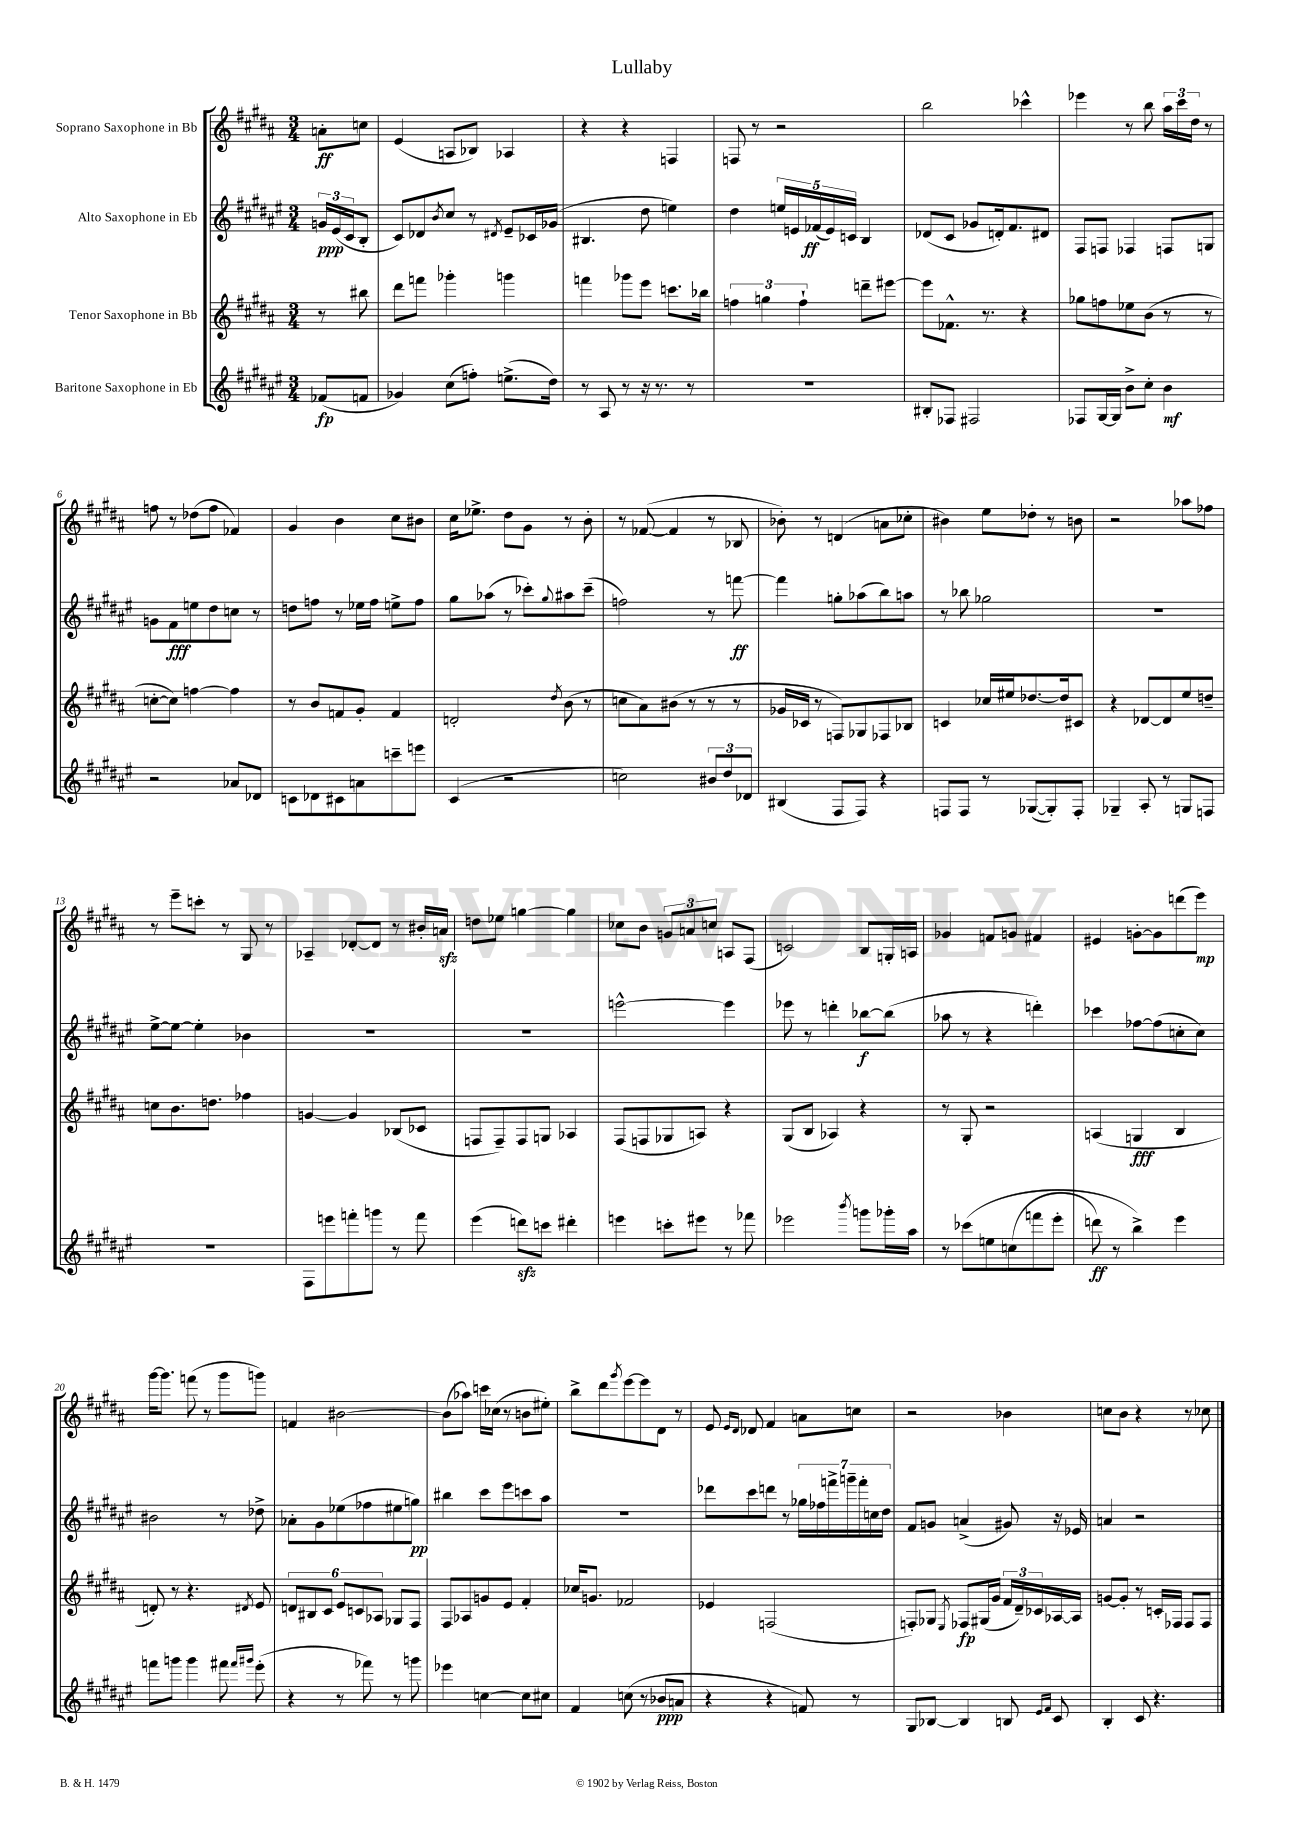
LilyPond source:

\header { title = "Lullaby" }
<<
\new StaffGroup <<
\new Staff = "s0" \with { instrumentName = "Soprano Saxophone in Bb" } {
    \clef treble \key b \major \numericTimeSignature \time 3/4 \partial 4
    a'8-.\ff c''8 |
    e'4( a8 bes8) aes4 |
    r4 r4 f4 |
    f8 r8 r2 |
    b''2 ces'''4-^ |
    ees'''4 r8 b''8 \tuplet 3/2 { ais''16 cis'''16 dis''16 } r8 |
    f''8 r8 des''8( f''8 fes'4) |
    gis'4 b'4 cis''8 bis'8 |
    cis''16 ees''8.-> dis''8 gis'8 r8 b'8-. |
    r8 fes'8~( fes'4 r8 bes8 |
    bes'8-.) r8 d'4( a'8 ces''8-. |
    bis'4) e''8 des''8-. r8 b'8 |
    r2 aes''8 fes''8 |
    r8 e'''8-- c'''8-. r8 gis8 r8 |
    aes4-- des'8~-. des'8 r8 bis'16-. a'16\sfz |
    d''8 ees''8 g''4~ g''4 |
    ces''8 b'8 \tuplet 3/2 { g'8 a'8 c''8 } a8 fis8( |
    c'2) b8 g16-. a16 |
    ges'4 f'8 g'8 fis'4 |
    eis'4 g'8~-. g'8 d'''8( e'''8\mp) |
    gis'''16~ gis'''8. f'''8( r8 gis'''8 g'''8) |
    f'4 bis'2~ |
    bis'8( aes''8) c'''16 ces''16( r8 b'8 eis''8-.) |
    b''8-> dis'''8 \acciaccatura { gis'''8 } e'''8~ e'''8 dis'8 r8 |
    e'8 \grace { e'16 dis'16 } des'8 fis'4 a'8 c''8 |
    r2 bes'4 |
    c''8 b'8 r4 r8 ces''8 \bar "|." |
}
\new Staff = "s1" \with { instrumentName = "Alto Saxophone in Eb" } {
    \clef treble \key fis \major \numericTimeSignature \time 3/4 \partial 4
    \tuplet 3/2 { g'16\ppp eis'16( cis'16 } b8-. |
    cis'8) des'8 \acciaccatura { b'8 } cis''8 r8 \acciaccatura { dis'8 } eis'8-- ces'16 ges'16( |
    bis4. dis''8 e''4) |
    dis''4 \tuplet 5/4 { e''16 e'16 fes'16\ff( e'16) c'16 } b4 |
    des'8( cis'8 ges'8 d'16-.) fis'8. dis'8 |
    fis8 f8 fes4 f8 g8 |
    g'8 fis'8\fff e''8 dis''8 c''8 r8 |
    d''8 f''8 r8 ees''16 f''16 e''8-> f''8 |
    gis''8 aes''8( r8 ces'''8-.) \appoggiatura { gis''8 } ais''8 ces'''8--( |
    f''2) r8 f'''8~\ff |
    f'''4 g''8-. aes''8( b''8) a''8 |
    r8 bes''8 ges''2 |
    R2. |
    eis''8~-> eis''8~ eis''4-. bes'4 |
    R2. |
    R2. |
    e'''2~-^ e'''4 |
    ees'''8 r8 d'''4-. bes''8~\f bes''8( |
    aes''8 r8 r4 d'''4-.) |
    ces'''4 fes''8~ fes''8( c''8-. c''8) |
    bis'2 r8 des''8-> |
    aes'8-. gis'8 ees''8( fes''8 eis''8 g''8\pp) |
    bis''4 cis'''8 eis'''8 c'''8 ais''8 |
    R2. |
    des'''8 cis'''8 d'''8 r8 \tuplet 7/4 { ges''16 fes''16 f'''16-> g'''16-- f'''16-. c''16 dis''16 } |
    fis'8 g'8 a'4->( gis'8) r16 ees'16 |
    a'4 r2 \bar "|." |
}
\new Staff = "s2" \with { instrumentName = "Tenor Saxophone in Bb" } {
    \clef treble \key b \major \numericTimeSignature \time 3/4 \partial 4
    r8 bis''8 |
    dis'''8 f'''8 ges'''4-. g'''4 |
    f'''4 ges'''8 e'''8 c'''8. bes''16 |
    \tuplet 3/2 { f''4 g''4 f''4-! } d'''8-- eis'''8~ |
    eis'''8 fes'8.-^ r8. r4 |
    ges''8 f''8 ees''8 b'8( r8 r8 |
    c''8~-. c''8) f''4~ f''4 |
    r8 b'8 f'8 gis'8-. f'4 |
    d'2-. \acciaccatura { dis''8 } b'8( r8 |
    c''8 ais'8) bis'8( r8 r8 r8 |
    ges'16 ces'16 r8 f8) ges8 fes8 bes8 |
    c'4 ces''16 eis''16 des''8.~ des''16 cis'8 |
    r4 des'8~ des'8 e''8 d''8-- |
    c''8 b'8. d''8. fes''4 |
    g'4~ g'4 bes8( ces'8 |
    f8 f8--) f8 g8 aes4 |
    fis8( f8 ges8 a8) r4 |
    gis8( b8 aes4) r4 |
    r8 gis8-. r2 |
    a4( g4\fff b4 |
    d'8-.) r8 r4. \acciaccatura { dis'8 } e'8 |
    \tuplet 6/4 { d'8 bis8 cis'8 e'8 c'8 aes8 } ges8 fis8 |
    fis8 aes8 g'8 e'8 fis'4-. |
    ces''16 g'8. fes'2 |
    ees'4 f2( |
    f8-.) ges8 \acciaccatura { e8 } fes8\fp gis16( gis'16 \tuplet 3/2 { fis'16 dis'16--) ces'16 } aes16~ aes16 |
    g'8~ g'8-. r8 c'16-. fes16 fes8 fes8 \bar "|." |
}
\new Staff = "s3" \with { instrumentName = "Baritone Saxophone in Eb" } {
    \clef treble \key fis \major \numericTimeSignature \time 3/4 \partial 4
    fes'8\fp( f'8 |
    ges'4) cis''8( f''8-.) e''8.->( dis''16) |
    r8 ais8 r8 r16 r8. r8 |
    R2. |
    bis8-. fes8 fis2 |
    fes8 gis16~ gis16 b'8-> cis''8-. b'4\mf |
    r2 aes'8 des'8 |
    c'8 des'8 cis'8 a'8 c'''8-- e'''8 |
    cis'4( r2 |
    c''2) \tuplet 3/2 { bis'8 dis''8 des'8 } |
    bis4( fis8 fis8) r4 |
    f8 f8 r8 ges8~( ges8-.) f8-. |
    ges4-- ais8-. r8 g8 f8 |
    R2. |
    fis8 e'''8 f'''8-. g'''8 r8 f'''8 |
    eis'''4( d'''8\sfz) c'''8 dis'''4-. |
    e'''4 c'''8-. eis'''8 r8 fes'''8 |
    ees'''2 \acciaccatura { b'''8 } g'''8 ges'''16-. ais''16 |
    r8 ces'''8\( e''8 c''8( f'''8 eis'''8-. |
    d'''8\ff) r8 b''4->\) eis'''4 |
    f'''8 g'''8 g'''4 fis'''8 \grace { fis'''16 gis'''16 } eis'''8-.( |
    r4 r8 fes'''8) r8 g'''8 |
    ees'''4 c''4~ c''8 cis''8 |
    fis'4 c''8( r8 bes'8\ppp a'8 |
    r4 r4 f'8) r8 |
    gis8 bes8~ bes4 b8 \grace { eis'16 fis'16 } cis'8 |
    b4-. cis'8 r4. \bar "|." |
}
>>
>>
